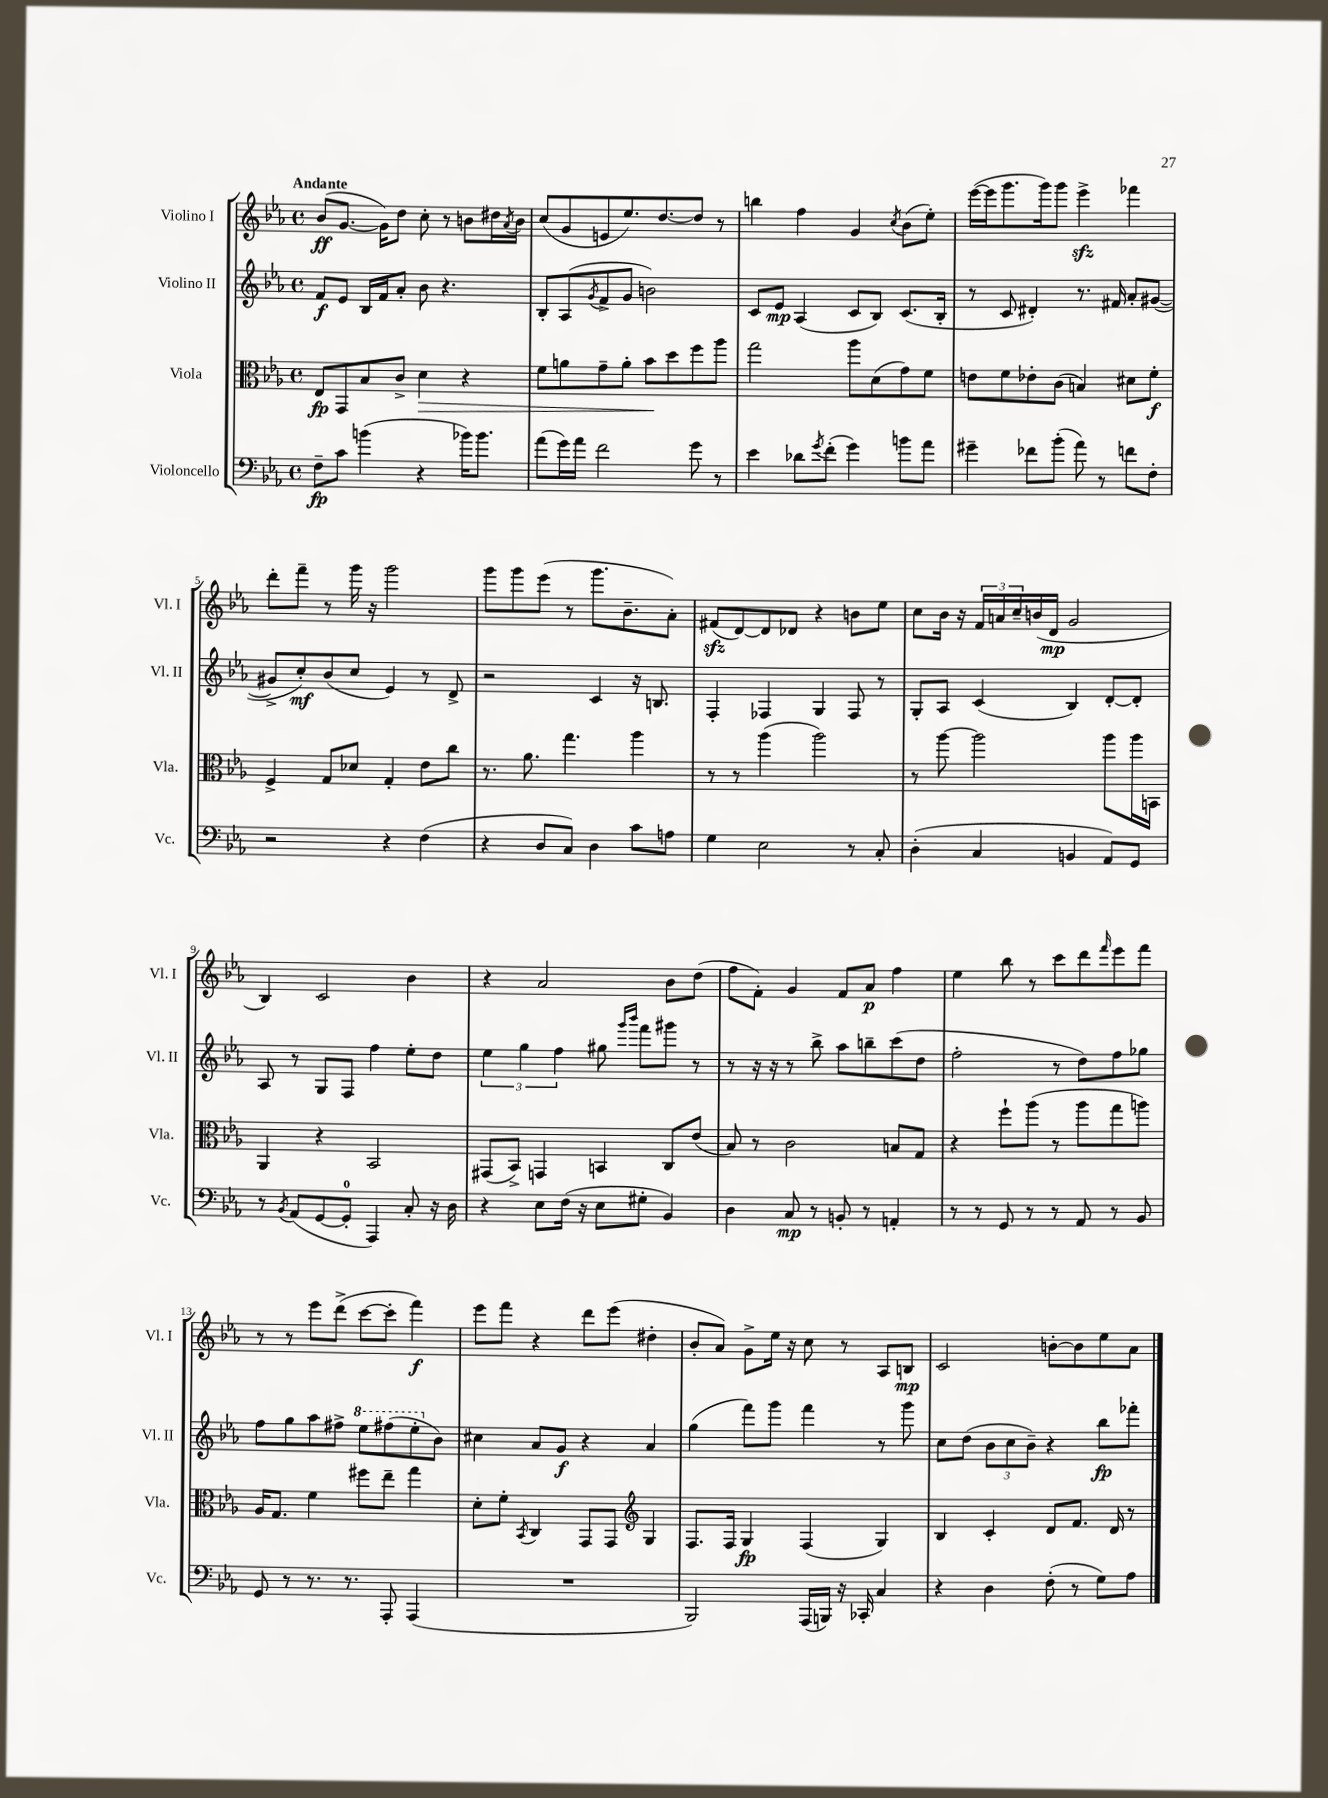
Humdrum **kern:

**kern	**kern	**kern	**kern
*staff4	*staff3	*staff2	*staff1
*clefF4	*clefC3	*clefG2	*clefG2
*k[b-e-a-]	*k[b-e-a-]	*k[b-e-a-]	*k[b-e-a-]
*M4/4	*M4/4	*M4/4	*M4/4
*met(c)	*met(c)	*met(c)	*met(c)
8F~	8E-	8f	(8b-
8c	8GG	8e-	[8.g
(4b	8B-	16B-	.
.	.	16f	16g])
.	8c^	8a-'	8dd
4r	4d	8b-	8cc'
.	.	4.r	8r
16b-)	4r	.	8b
8.b-	.	.	.
.	.	.	16dd#
.	.	.	8qa-
.	.	.	16b
=	=	=	=
(8a-	8f	8B-'	(8cc
16g)	8a	(8A-	8g
16a-	.	.	.
.	.	8qg	.
2f	8g~	8f^	8e
.	8a'	8g	8.ee-)
.	8b-	2b)	.
.	.	.	[8.dd
.	8dd	.	.
8g	8ff	.	8dd]
8r	8aa-	.	8r
=	=	=	=
4e-	2gg	8c	4bb
.	.	8e-	.
8d-	.	(4A-	4ff
8qg	.	.	.
(8f'	.	.	.
4g)	8aa-	8c	4g
.	(8d	8B-)	.
.	.	.	8qcc
8b	8g)	(8.c	(8b-
8a-	8f	.	8ee-')
.	.	16B-'	.
=	=	=	=
4g#~	8e	8r	([16eee-
.	.	.	16eee-]
.	8f	8c	8.ggg
8f-	8e-'	4d#')	.
.	.	.	16ggg)
(8b-'	(8c	.	8ggg
8a-)	4B)	8.r	4eee-^
8r	.	.	.
.	.	16f#	.
8f	8d#	8a-'	4fff-
8F'	8f'	([8g#	.
=	=	=	=
2r	4F^	8g#^]	8ddd'
.	.	8cc')	8fff~
.	8G	(8b-	8r
.	8d-	8cc	16ggg
.	.	.	16r
4r	4G'	4e-)	2ggg
(4F	8e-	8r	.
.	8cc	8d^	.
=	=	=	=
4r	8.r	2r	8ggg
.	.	.	8ggg
.	8.a-	.	.
8D	.	.	(8eee-
8C)	4.gg	.	8r
4D	.	4c	8.ggg
.	.	.	8.b-~
8c	4aa-	16r	.
.	.	8.B	.
8A	.	.	8a-')
=	=	=	=
4G	8r	4F'	(8f#
.	8r	.	[8d)
2E-	(4aa-	4F-	8d]
.	.	.	8d-
.	2aa-)	4G	4r
8r	.	8F-	8b
8C'	.	8r	8ee-
=	=	=	=
(4D'	8r	8G'	8cc
.	[8aa-	8A-	16b-
.	.	.	16r
4C	2aa-]	(4c	24f
.	.	.	24a
.	.	.	24cc~
.	.	.	(16b
.	.	.	16d
4BB	.	4B-)	2g
8AA-)	8aa-	[8d'	.
8GG	16aa-	8d']	.
.	16BB	.	.
=	=	=	=
8r	4AA-	8A-	4B-)
8qBB-	.	.	.
(8AA-	.	8r	.
[8GG	4r	8G	2c
8GG']	.	8F	.
4AAA-)	2BB-	4ff	.
8C'	.	8ee-'	4b-
16r	.	8dd	.
16D	.	.	.
=	=	=	=
4r	(8GG#	6ee-	4r
.	8BB-^)	.	.
.	.	6gg	.
8E-	4GG	.	2a-
.	.	6ff	.
(16F	.	.	.
16r	.	.	.
8E-	4BB	8gg#	.
.	.	16qqggg	.
.	.	16qqbbb-	.
8G#'	.	8fff	.
4BB-)	8C	8ggg#	8b-
.	(8e-	8r	(8dd
=	=	=	=
4D	8B-)	8r	8ff
.	8r	16r	8f')
.	.	16r	.
8C	2c	8r	4g
8r	.	8bb-^	.
8BB'	.	8aa-	8f
8r	.	8bb~	8a-
4AA'	8B	(8ccc	4ff
.	8G	8dd	.
=	=	=	=
8r	4r	2ff'	4ee-
8r	.	.	.
8GG	8ff`	.	8bb-
8r	(8aa-	.	8r
8r	8r	8r	8ccc
8AA-	8aa-	8dd)	8ddd
.	.	.	16qqfff
8r	8gg	8ff	8eee-
8BB-	8aa)	8gg-	8fff
=	=	=	=
8GG	16A-	8ff	8r
.	8.G	.	.
8r	.	8gg	8r
8.r	4f	8aa-	8eee-
.	.	8ff#^	(8ddd^
8.r	.	.	.
.	8ff#	8eee-	[8ccc
8AAA-'	8ee-~	(8fff#	8ccc']
(4AAA-	4gg	8eee-'	4fff)
.	.	8b-)	.
=	=	=	=
1r	8d'	4cc#	8eee-
.	8f'	.	8fff
.	8qBB-	.	.
.	4C	8a-	4r
.	.	8g	.
.	8GG	4r	8ddd
.	8GG	.	(8eee-
*	*clefG2	*	*
.	4G	4a-	4dd#'
=	=	=	=
2BBB-)	8.F	(4gg	8b-'
.	.	.	8a-)
.	16F	.	.
.	4G	8fff)	8g^
.	.	8ggg	16ee-
.	.	.	16r
(16AAA-	(4F	4fff	8cc
16BBB)	.	.	.
16r	.	.	8r
16CC-'	.	.	.
4C	4G)	8r	8A-
.	.	8ggg	8B
=	=	=	=
4r	4B-	8cc	2c
.	.	(8dd	.
4D	4c'	12b-	.
.	.	12cc	.
.	.	12b-~)	.
(8F'	8d	4r	[8b'
8r	8.f	.	8b]
8G)	.	8bb-	8ee-
.	16d	.	.
8A-	8r	8fff-'	8a-
==	==	==	==
*-	*-	*-	*-
